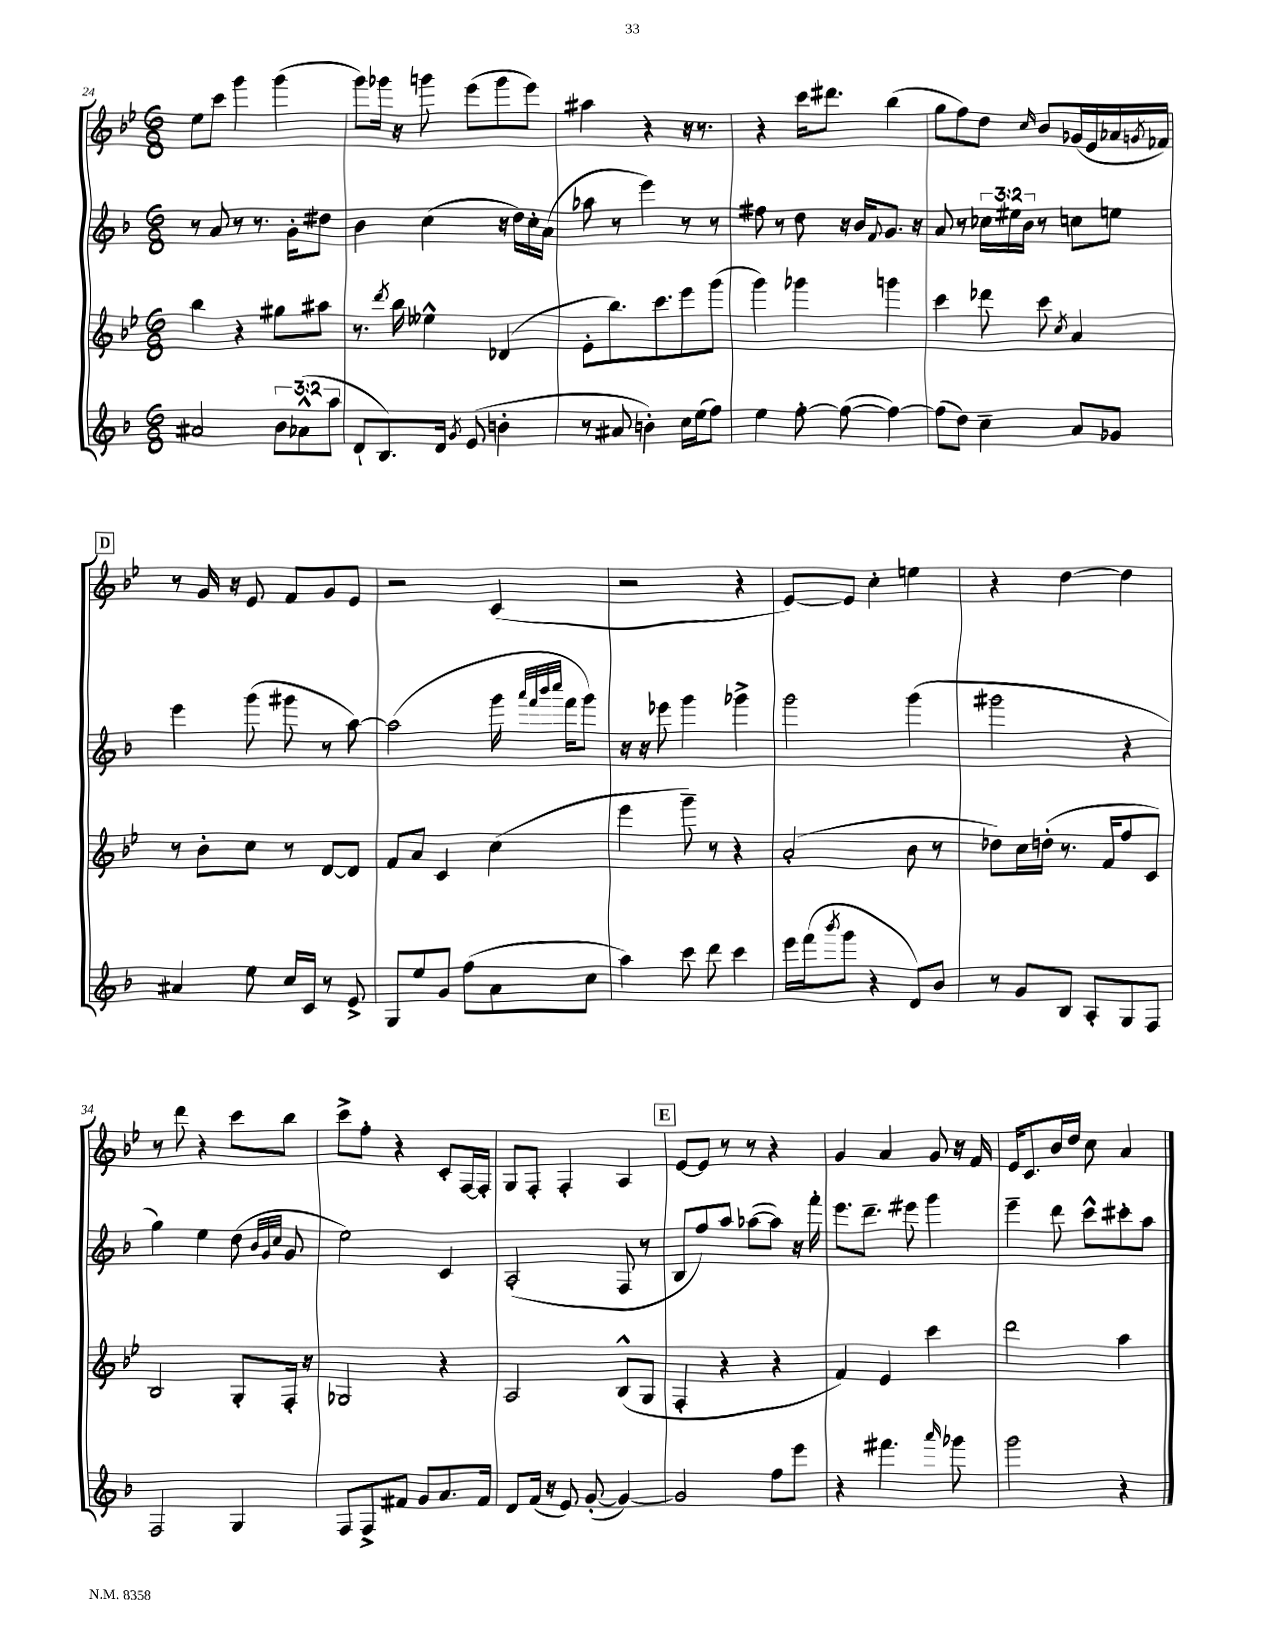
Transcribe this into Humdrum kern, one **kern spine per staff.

**kern	**kern	**kern	**kern
*staff4	*staff3	*staff2	*staff1
*clefG2	*clefG2	*clefG2	*clefG2
*k[b-]	*k[b-e-]	*k[b-]	*k[b-e-]
*M6/8	*M6/8	*M6/8	*M6/8
2a#/	4bb-\	8r	8ee-\L
.	.	8a/	8ccc\J
.	4r	8r	4ggg\
.	.	8.r	.
12b-\L	8gg#\L	.	(4ggg\
.	.	16g'\LK	.
(12a-^^\	.	.	.
.	8aa#\J	8dd#\J	.
12aa\J	.	.	.
=	=	=	=
8d`/L	8.r	4b-\	8ggg\L)
8.B-/)	.	.	16ggg-\Jk
.	8qddd/	.	.
.	16bb-\	.	16r
.	4ee--^^\	(4cc\	8ggg\
16d/Jk	.	.	.
8qg/	.	.	.
(8e/	.	.	(8eee-\L
4b'\	(4d-/	16r	8ggg\
.	.	16dd\LL)	.
.	.	16cc'\	8eee-\J)
.	.	(16a\JJ	.
=	=	=	=
8r	8e-'\L	8aa-\	4aa#\
8a#/	8.bb-\)	8r	.
4b'\)	.	4eee\)	4r
.	8.ccc\	.	.
16cc\LL	8eee-\	8r	16r
(16ee\J	.	.	8.r
8ff\J)	(8ggg\J	8r	.
=	=	=	=
4ee\	4ggg\)	8ff#\	4r
.	.	8r	.
[8ff'\	4ggg-\	8dd\	16ccc\LK
.	.	.	8.ddd#\J
(8ff\_	.	16r	.
.	.	16b-/LK	.
.	.	8qqf/	.
4ff\_)	4ggg\	8.g/J	(4bb-\
.	.	16r	.
=	=	=	=
(8ff\]L	4ccc\	8a/	8gg\L
8dd\J)	.	8r	8ff\)
4cc~\	8ddd-\	24cc-\LL	8dd\J
.	.	24ee#\	.
.	.	24b-\JJ	.
.	.	.	16qqcc/
.	8ccc\	8r	8b-/L
.	8qcc/	.	.
8a/L	4a/	8cc\L	(16g-/L
.	.	.	16e-/
8g-/J	.	8ee\J	16a-/
.	.	.	8qg/
.	.	.	16f-/JJ)
=	=	=	=
4a#/	8r	4eee\	8r
.	8b-'\L	.	16g/
.	.	.	16r
8ee\	8cc\J	(8ggg\	8e-/
16cc/LL	8r	8ggg#\	8f/L
16c/JJ	.	.	.
8r	[8d/L	8r	8g/
8e^/	8d/]J	[8aa\)	8e-/J
=	=	=	=
8G/L	8f/L	(2aa\]	2r
8ee/	8a/J	.	.
8g/J	4c/	.	.
(8ff\L	.	.	.
8a\	(4cc\	16ggg\	(4c/
.	.	32qqaaa/LLL	.
.	.	32qqfff/	.
.	.	32qqbbb-/	.
.	.	32qqcccc/JJJ	.
.	.	16fff\LK	.
8cc\J	.	8ggg\J)	.
=	=	=	=
4aa\)	4eee-\	16r	2r
.	.	16r	.
.	.	8eee-\	.
8ccc\	8ggg~\)	4ggg\	.
8ddd\	8r	.	.
4ccc\	4r	4ggg-^\	4r
=	=	=	=
16eee\LL	(2a'/	2ggg\	[8e-/L)
(16fff\J	.	.	.
8qbbb-/	.	.	.
8ggg\J	.	.	8e-/]J
4r	.	.	4cc'\
8d/L)	8b-\	(4ggg\	4ee\
8b-/J	8r	.	.
=	=	=	=
8r	8dd-\L)	2ggg#\	4r
8g/L	16cc\L	.	.
.	(16dd'\JJ	.	.
8B-/J	8.r	.	[4dd\
8A'/L	.	.	.
.	16f/LK	.	.
8G/	8ff/	4r	4dd\]
8F/J	8c/J)	.	.
=	=	=	=
2F/	2B-/	4gg\)	8r
.	.	.	8ddd\
.	.	4ee\	4r
4G/	8G'/L	(8dd\	8ccc\L
.	.	32qqb-/LLL	.
.	.	32qqg/	.
.	.	32qqcc/JJJ	.
.	16F'/Jk	8g/	8bb-\J
.	16r	.	.
=	=	=	=
8F/L	2G-/	2ee\)	8ccc^\L
8F^/	.	.	8ff'\J
8f#/J	.	.	4r
8g/L	.	.	.
8.a/	4r	4c/	8c'/L
.	.	.	[16F/L
16f#/Jk	.	.	16F'/]JJ
=	=	=	=
8d/L	2A/	(2A'/	8G/L
(16f/Jk	.	.	8F'/J
16r	.	.	.
8e/)	.	.	4F'/
([8g'/	.	.	.
4g/_)	(8B-^^/L	8F/	4A/
.	8G/J	8r	.
=	=	=	=
2g/]	4F'/	8B-/L	[8e-/L
.	.	8ff/)	8e-/]J
.	4r	8aa/J	8r
.	.	([8aa-\L	8r
8ff\L	4r	8aa-\]J)	4r
8eee\J	.	16r	.
.	.	16fff'\	.
=	=	=	=
4r	4f/)	8.eee\L	4g/
.	.	8.ddd~\J	.
4.fff#\	4e-/	.	4a/
.	.	8eee#\	.
.	4ccc\	4ggg\	8g/
16qqaaa/	.	.	.
8ggg-\	.	.	16r
.	.	.	16f/
=	=	=	=
2ggg\	2ddd\	4eee~\	16e-/LK
.	.	.	8.c/
.	.	8ddd\	16b-/L
.	.	.	16dd/JJ
.	.	8ccc^^\L	8cc\
4r	4aa\	8ccc#'\	4a/
.	.	8aa\J	.
==	==	==	==
*-	*-	*-	*-
